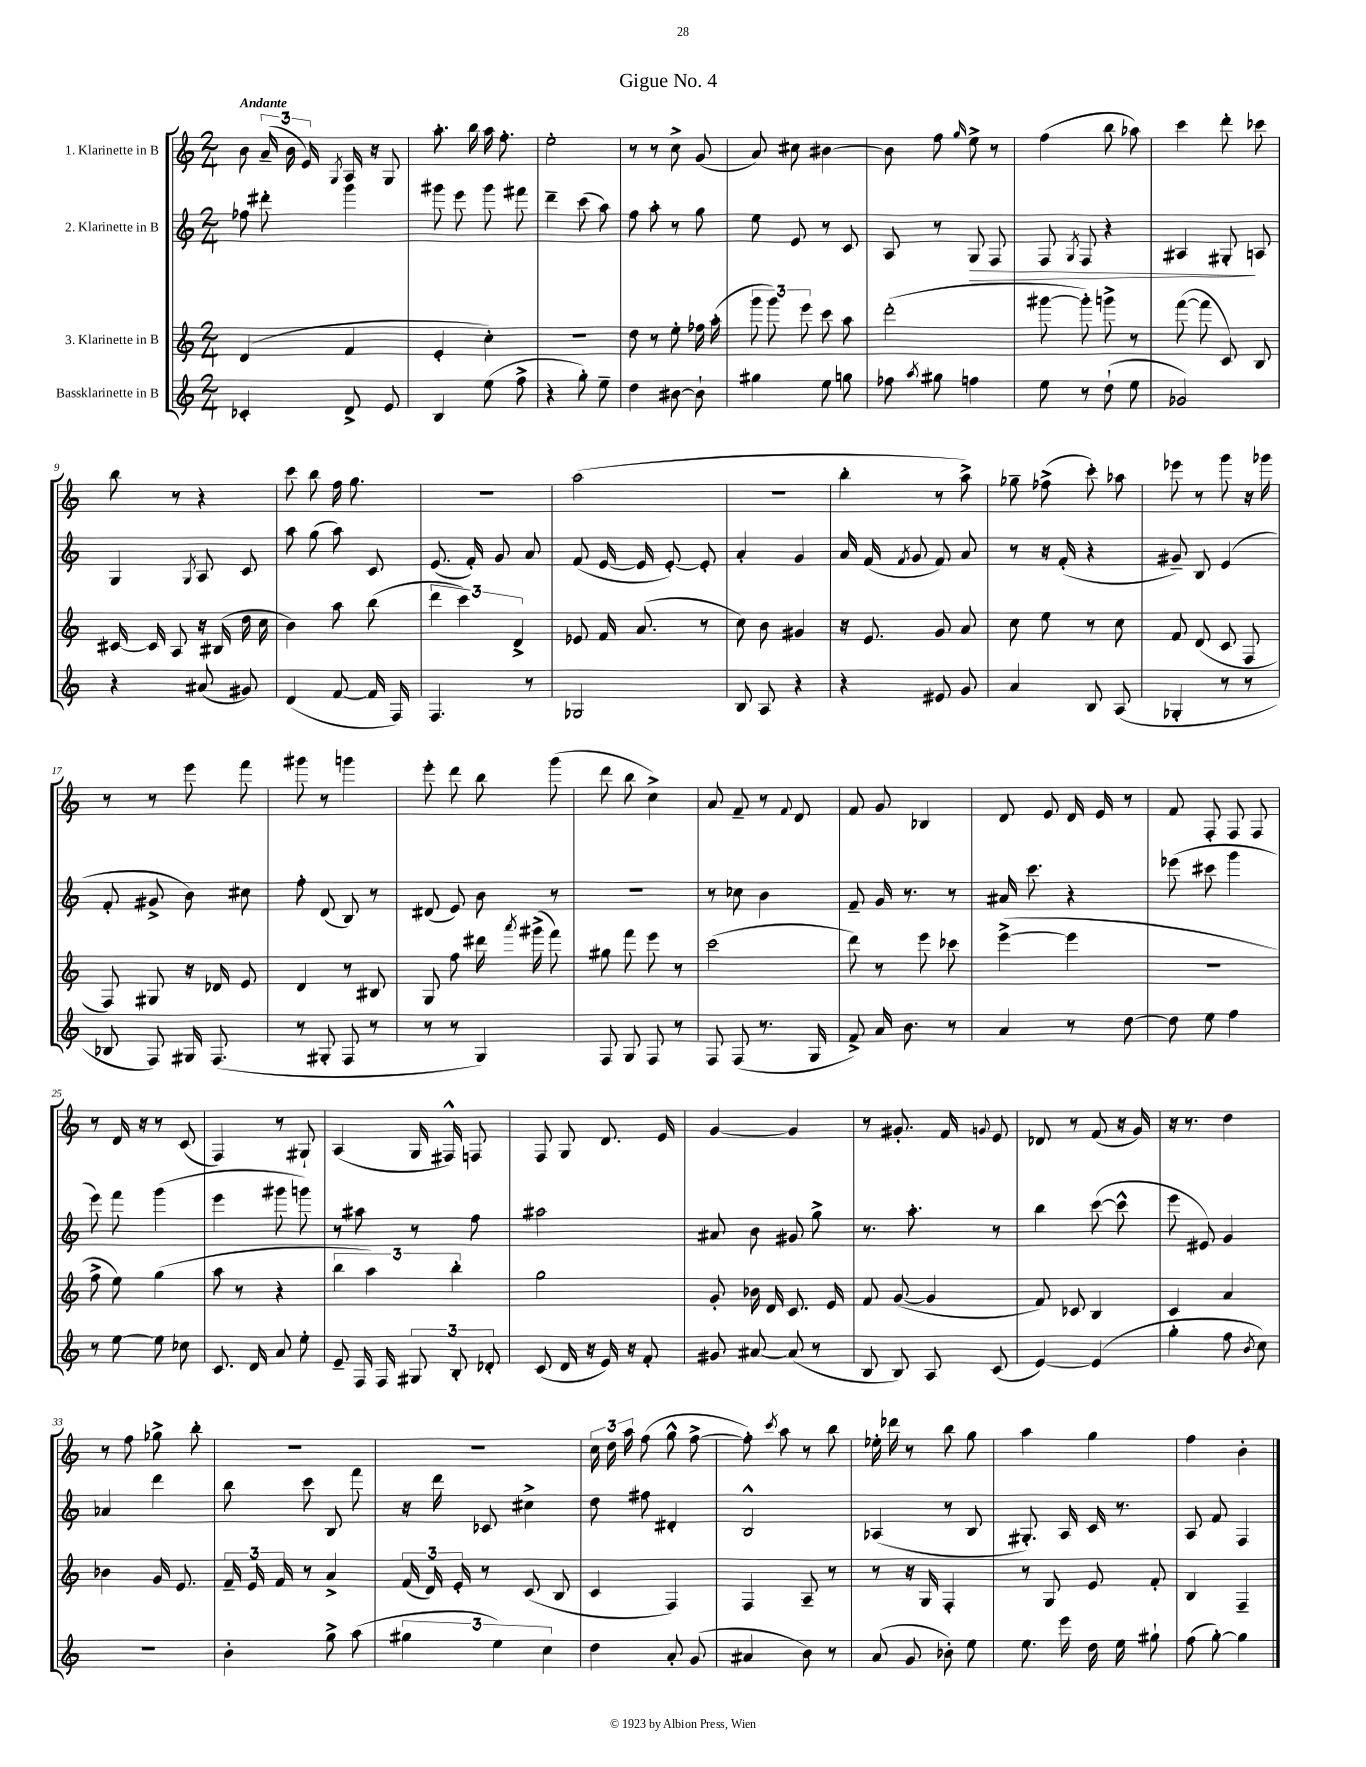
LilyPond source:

\header { title = "Gigue No. 4" }
<<
\new StaffGroup <<
\new Staff = "s0" \with { instrumentName = "1. Klarinette in B" } {
    \clef treble \key c \major \numericTimeSignature \time 2/4 \tempo "Andante"
    \autoBeamOff b'8 \tuplet 3/2 { a'16--( b'16 e'16) } \acciaccatura { g8 } a16 r16 g8 |
    a''8.-. b''16 a''16 f''8.-. |
    e''2-. |
    r8 r8 c''8-> g'8( |
    a'8) cis''8 bis'4~ |
    bis'8 f''8 \grace { g''16 } e''8-> r8 |
    f''4( b''8 aes''8) |
    c'''4 d'''8-. ces'''8 |
    b''8 r8 r4 |
    c'''8 b''8 f''16 g''8. |
    r2 |
    a''2( |
    r2 |
    b''4-. r8 a''8->) |
    ges''8-- fes''8->( c'''8-.) aes''8 |
    ees'''8 r8 g'''8 r16 ges'''16 |
    r8 r8 e'''8 f'''8 |
    gis'''8 r8 g'''4 |
    e'''8-. d'''8 b''8 g'''8( |
    d'''8 b''8 c''4->) |
    a'8 f'8-- r8 \appoggiatura { f'8 } d'8 |
    f'8 g'8 bes4 |
    d'8 e'8 d'16 e'16 r8 |
    f'8 f8-. f8 f8 |
    r8 d'16 r16 r8 c'8( |
    f4) r8 gis8-! |
    a4( g16 fis16-^) f8 |
    f8 g8 d'8. e'16 |
    g'4~ g'4 |
    r8 gis'8.-. f'16 \appoggiatura { g'8 } e'8 |
    des'8 r8 f'8( r16 g'16) |
    r16 r8. d''4 |
    r8 f''8 ges''8-> b''8-. |
    R2 |
    r2 |
    \tuplet 3/2 { c''16 d''16 a''16 } f''8( g''8-^ f''8~-> |
    f''8-.) \acciaccatura { c'''8 } a''8 r8 b''8 |
    ees''16-. des'''16 r8 b''8 g''8 |
    a''4 g''4 |
    f''4 b'4-. \bar "|." |
}
\new Staff = "s1" \with { instrumentName = "2. Klarinette in B" } {
    \clef treble \key c \major \numericTimeSignature \time 2/4
    \autoBeamOff fes''8 dis'''8-. g'''4 |
    gis'''8 e'''8 gis'''8 fis'''8 |
    d'''4-- c'''8( a''8) |
    f''8 a''8-. r8 g''8 |
    e''8 e'8 r8 c'8 |
    a8 r8 g8\> f8 |
    f8 \acciaccatura { g8 } f8 r4 |
    ais4 gis8-.\! a8 |
    g4 \acciaccatura { g8 } a8 c'8 |
    a''8 g''8( a''8) c'8 |
    e'8.( f'16-.) g'8 a'8 |
    f'8( e'16~ e'16 e'8~-.) e'8-. |
    a'4-. g'4 |
    a'16 f'16( \acciaccatura { f'8 } g'8 f'8) a'8 |
    r8 r16 f'16-.( r4 |
    gis'8--) b8 e'4( |
    f'8-. gis'8-> b'8) cis''8 |
    f''8-. d'8( b8) r8 |
    dis'8( e'8) b'8 r8 |
    r2 |
    r8 ces''8 b'4 |
    f'8-- g'16 r8. r8 |
    ais'16 c'''8. r4 |
    ees'''8( cis'''8 g'''4 |
    e'''8) f'''8 g'''4( |
    e'''4 gis'''8 g'''8) |
    r8 ais''8 r8 f''8 |
    ais''2 |
    ais'8 b'8 gis'8 g''8-> |
    r8. a''8.-. r8 |
    b''4 c'''8~( c'''8-^ |
    e'''8 eis'8) g'4 |
    aes'4 d'''4 |
    b''8 c'''8 b8 f'''8 |
    r16 d'''16 ces'8 cis''4-> |
    d''8 fis''8 dis'4-. |
    b2-^ |
    aes4( r8 b8 |
    gis8.-.) a16 c'16 r8. |
    a8 f'8 f4 \bar "|." |
}
\new Staff = "s2" \with { instrumentName = "3. Klarinette in B" } {
    \clef treble \key c \major \numericTimeSignature \time 2/4
    \autoBeamOff d'4( f'4 |
    e'4-. c''4-.) |
    r2 |
    d''8 r8 e''8-. fes''16 a''16-.( |
    \tuplet 3/2 { g'''8 g'''8) e'''8 } c'''8 a''8 |
    d'''2-.( |
    gis'''8~ gis'''8-.) g'''8-> r8 |
    f'''8~( f'''8 c'8) b8 |
    cis'16~ cis'16 a8 r16 bis16( d''16 c''16 |
    b'4) a''8 b''8( |
    \tuplet 3/2 { d'''4 c'''4) d'4-> } |
    ees'8 f'16 a'8.( r8 |
    c''8) b'8 gis'4 |
    r16 e'8. g'8 a'8 |
    c''8 e''8 r8 c''8 |
    f'8 d'8( c'8 f8 |
    f8) gis8 r16 des'16 e'8 |
    d'4 r8 bis8 |
    g8 f''8 dis'''16 \acciaccatura { a'''8 } gis'''16->( f'''8) |
    gis''8 f'''8 e'''8 r8 |
    c'''2( |
    d'''8) r8 e'''8 ces'''8 |
    e'''4~->( e'''4 |
    r2 |
    f''8-> e''8) g''4( |
    a''8 r8 r4 |
    \tuplet 3/2 { b''4 a''4) b''4-. } |
    g''2 |
    g'8-. bes'16 d'16 c'8. e'16 |
    f'8 g'8~( g'4 |
    f'8) ces'8 b4 |
    c'4 a'4 |
    bes'4 g'16 e'8. |
    \tuplet 3/2 { f'16-- e'16 f'16 } r8 a'4-> |
    \tuplet 3/2 { f'16( d'16) e'16-. } r8 c'8( b8 |
    c'4 f4) |
    f4 a8-- r8 |
    r8 r16 g16 f4-. |
    r8 g8 e'8 f'8-. |
    b4 f4-- \bar "|." |
}
\new Staff = "s3" \with { instrumentName = "Bassklarinette in B" } {
    \clef treble \key c \major \numericTimeSignature \time 2/4
    \autoBeamOff ces'4-. d'8-> e'8 |
    b4 e''8( f''8-> |
    r4 g''8-.) e''8-- |
    d''4 bis'8~ bis'8-! |
    gis''4 e''8 g''8 |
    fes''8 \acciaccatura { a''8 } gis''8 f''4 |
    e''8 r8 d''8-!( e''8 |
    ges'2) |
    r4 ais'8( gis'8) |
    d'4( f'8~ f'16 f16) |
    f4. r8 |
    ges2 |
    b8 a8 r4 |
    r4 eis'8 g'8 |
    a'4 b8 a8( |
    ges4-. r8 r8 |
    bes8 f8) gis16 f8.( |
    r8 gis8-. f8 r8 |
    r8 r8 g4) |
    f8 g8 f8 r8 |
    f8 f8( r8. g16 |
    f'8->) a'16 b'8. r8 |
    a'4 r8 d''8~ |
    d''8 e''8 f''4 |
    r8 e''8~ e''8 ces''8 |
    c'8. d'16 a'8 e''8-. |
    e'8-- f16 f16 \tuplet 3/2 { gis8 b8-. des'8-. } |
    c'8( d'16 r16 e'16) r16 f'8-. |
    gis'8 ais'8~ ais'8( r8 |
    b8 b8) a8 c'8( |
    e'4~) e'4( |
    g''4-. f''8 \acciaccatura { b'8 } c''8) |
    R2 |
    b'4-. g''8-> a''8( |
    \tuplet 3/2 { gis''4 e''4) c''4 } |
    d''4 a'8-. g'8( |
    ais'4 b'8) r8 |
    a'8( g'8 bes'8-.) e''8 |
    e''8. e'''16 d''16 e''16 gis''8-! |
    f''8( g''8~-.) g''4 \bar "|." |
}
>>
>>
